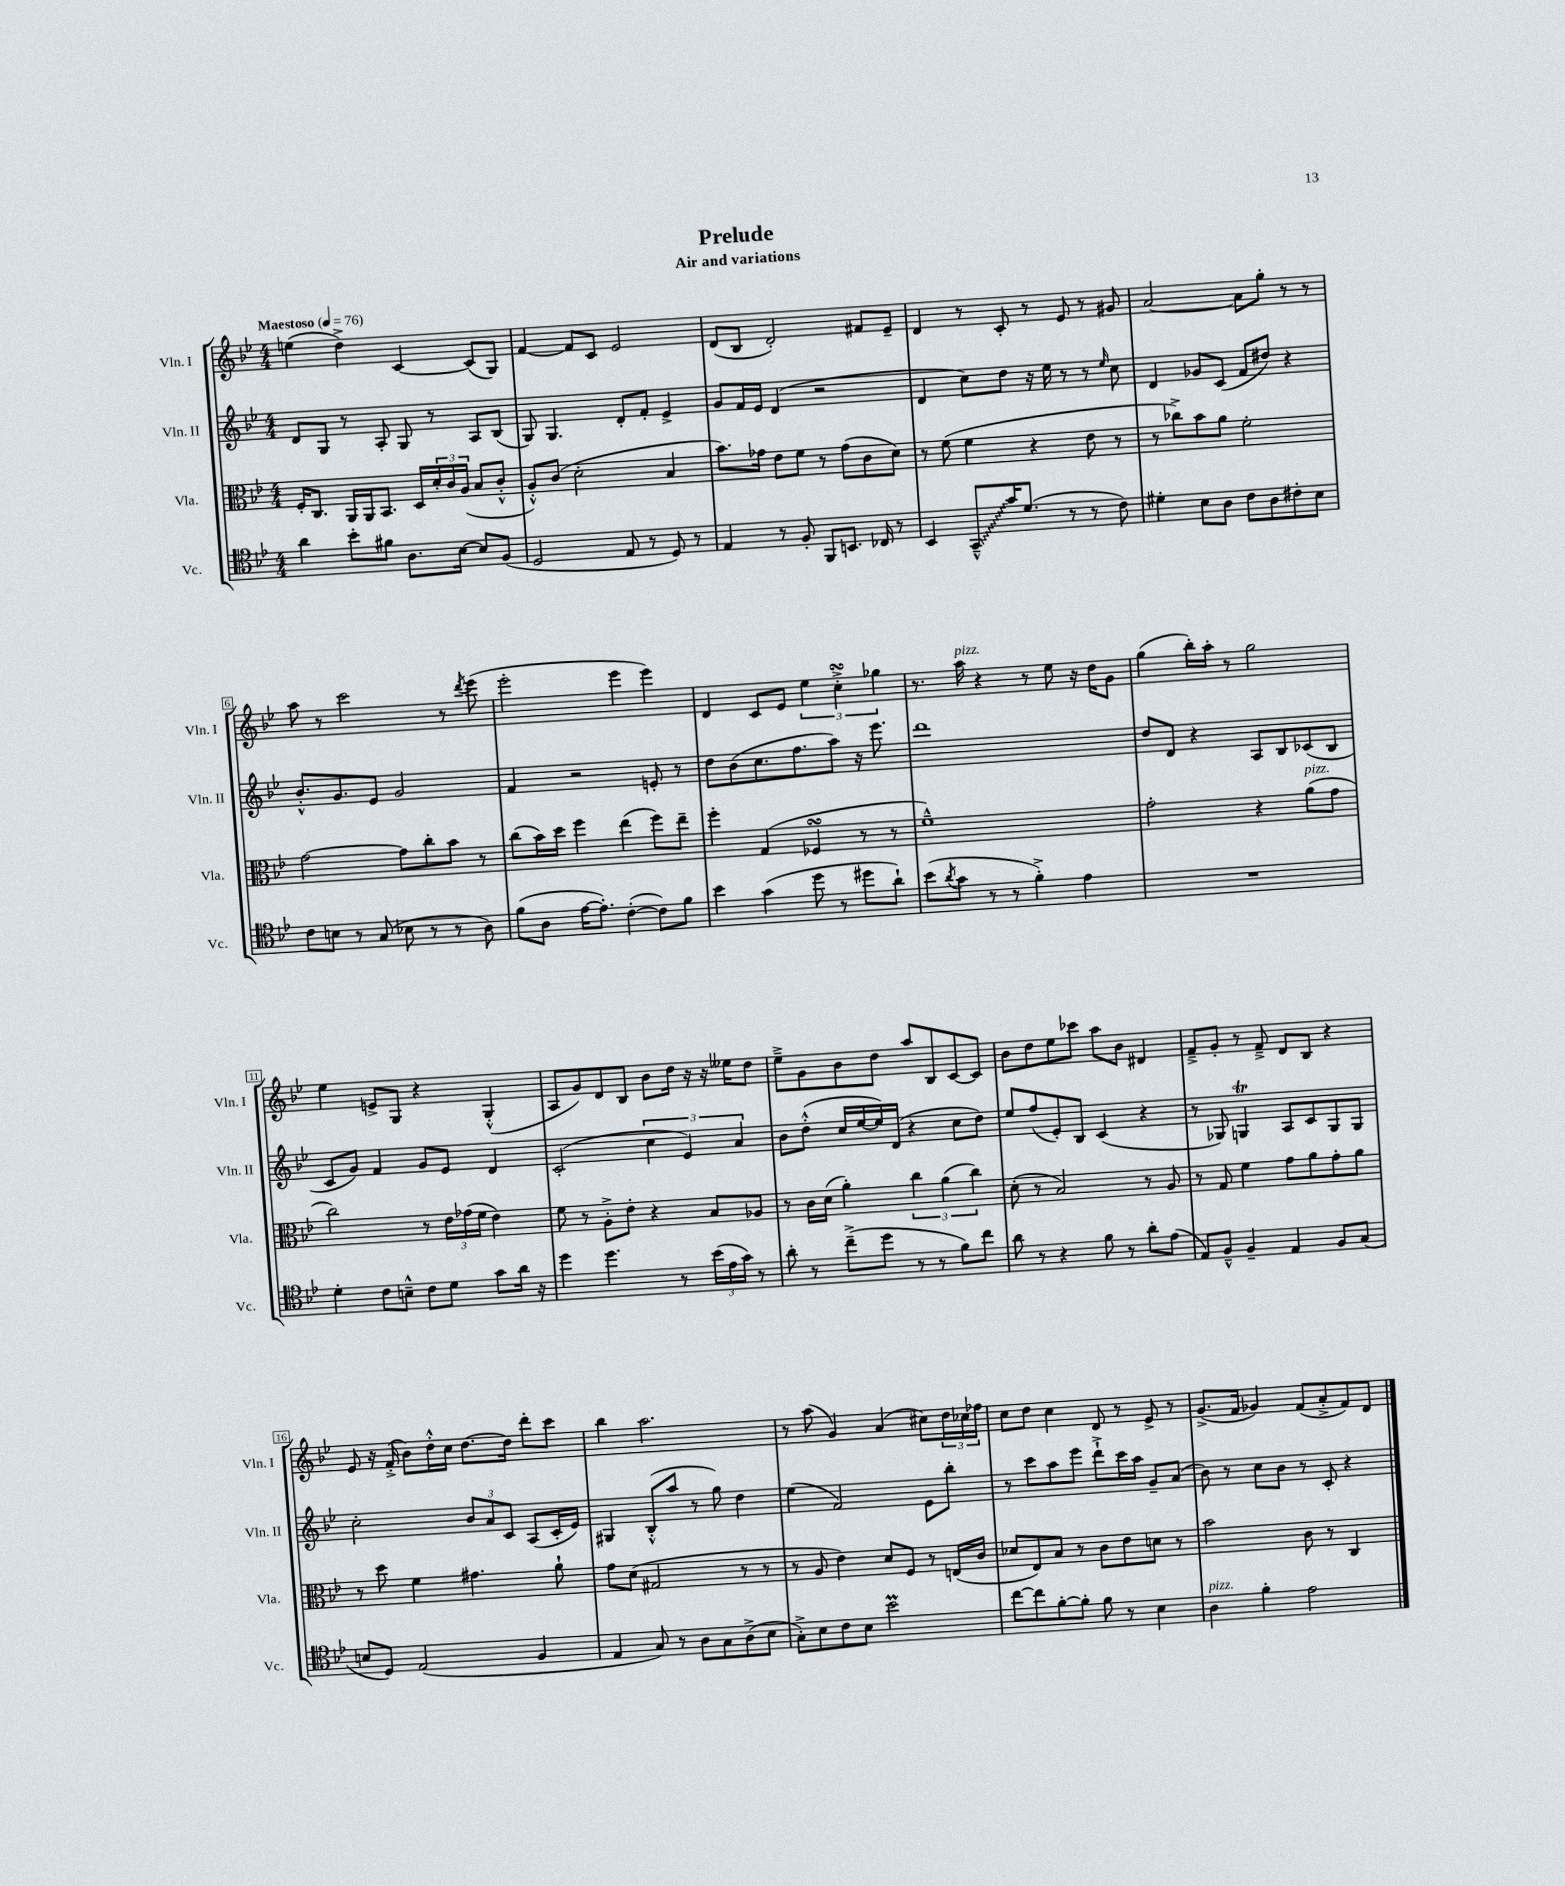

**kern	**kern	**kern	**kern
*staff4	*staff3	*staff2	*staff1
*clefC4	*clefC3	*clefG2	*clefG2
*k[b-e-]	*k[b-e-]	*k[b-e-]	*k[b-e-]
*M4/4	*M4/4	*M4/4	*M4/4
*MM76	*MM76	*MM76	*MM76
4a	16F'	8d	(4ee
.	8.C	.	.
.	.	8G	.
8b-'	16AA	8r	4dd^)
.	16AA	.	.
8f#	8.BB-	8A'	.
8.A	.	8G	[4c
.	16D	.	.
.	24d'	8r	.
.	24c	.	.
[16B-	.	.	.
.	(24A	.	.
8B-]	8B-	8A	(8c]
(8F	8c'^^	(8B-	8G)
=	=	=	=
2D	8A'^^)	8G)	[4f
.	(8c	4.G	.
.	2d'	.	8f]
.	.	.	8c
8E-	.	8d'	2e-
8r	.	8f'	.
8D)	4B-	4e-^	.
8r	.	.	.
=	=	=	=
4E-	8.b-)	8g	(8d
.	.	16f	8B-
.	16g-	16e-	.
8r	8e-	(4d	2d')
8F'	8f	.	.
8FF	8r	2r	.
8.BB	(8g-	.	.
.	8c	.	8f#
16C-	.	.	.
8r	8d)	.	8e-~
=	=	=	=
4BB-	8r	4d	4d
.	(8f	.	.
8GG~^^	4f	8cc)	8r
16g	.	8dd	8c'
(8.d	.	.	.
.	4r	16r	8r
.	.	16ee-	.
8r	.	8r	8e-
8r	8e-	8r	8r
.	.	16qqee-	.
8c)	8r	8cc	8g#
=	=	=	=
4d#'	8r	4d	[2a
.	8cc-^)	.	.
8B-	8b-	8g-	.
8A	8a	(8c	.
8c	2f'	8f	8a]
8A	.	8dd#)	8gg'
8c#'	.	4r	8r
8B-	.	.	8r
=	=	=	=
8c	[2g	8.b-'^^	8aa
8B	.	.	8r
.	.	8.g	.
8r	.	.	2ccc
(8G	.	8e-	.
8B-	8g]	2g	.
8r	8cc'	.	.
8r	8b-	.	8r
.	.	.	8qddd
8A)	8r	.	(8eee-
=	=	=	=
(8f	(8cc	4f	2eee-'
8A	16b-)	.	.
.	16dd	.	.
[16e-	4ff	2r	.
8.e-'])	.	.	.
([4c'	(4ee-	.	4eee-
8c])	8ff)	8e'	4eee-)
8f	8ee-~	8r	.
=	=	=	=
4b-	4ff'	8dd	4d
.	.	(8b-	.
(4g	(4G	8.cc	8c
.	.	.	8e-
.	.	8.ff	.
8dd	4F-	.	6ee-
8r	.	8aa)	.
.	.	.	6cc'^
8dd#	8r	16r	.
.	.	8.eee-	.
.	.	.	6gg-
8a`)	8r	.	.
=	=	=	=
(8b-	1f~^^)	1ddd	8.r
8qa	.	.	.
8g	.	.	.
.	.	.	16aa
8r	.	.	4r
8r	.	.	.
4f'^)	.	.	8r
.	.	.	8ee-
4e-	.	.	16r
.	.	.	16dd
.	.	.	8g
=	=	=	=
1r	2g'	8dd	(4gg
.	.	8d	.
.	.	4r	16bb-')
.	.	.	16aa'
.	.	.	8r
.	4r	8A	2gg
.	.	8B-	.
.	(8a	(8c-	.
.	8g	8B-	.
=	=	=	=
4d'	2cc)	8c	4ee-
.	.	8g)	.
8c	.	4f	8e^
8B~^^	.	.	8G
8c	8r	8g	4r
8d	24e-	8e-	.
.	(24g-	.	.
.	24f	.	.
8g	4e-)	4d	(4G'^^
16a	.	.	.
16r	.	.	.
=	=	=	=
4dd	8f	(2c'	8A
.	8r	.	8g)
4.dd	8A'^	.	8d
.	8e-'	.	8B-
.	4r	6cc	8b-
8r	.	.	16dd
.	.	6e-)	.
.	.	.	16r
(24b-	8B-	.	16r
24e-	.	.	.
.	.	.	16ee--
24g)	.	6a	.
8r	8A-	.	8dd
=	=	=	=
8a'	8r	8b-	8ee-~^
8r	16c	(8dd'^^	8g
.	(16d	.	.
(8cc~^	4a')	16cc	8b-
.	.	[16ee-	.
8dd	.	16ee-])	8dd
.	.	(16d	.
8r	6cc	4r	8aa
8r	.	.	8B-
.	(6a	.	.
8f)	.	8cc	[8c
.	6cc)	.	.
8cc	.	8dd)	8c]
=	=	=	=
8a	(8d'	8ee-	8b-
8r	8r	(8ff	8dd
4r	2B-)	8e-')	8ee-
.	.	8B-	8ccc-
8f	.	(4c	8aa
8r	.	.	8b-
8a'	8r	4r	4d#
(8e-	8A	.	.
=	=	=	=
8E-)	8r	8r	8f~^
8F~^^	8G	8G-)	8g'
4F~	4f	4G	8r
.	.	.	8f~^
4E-	8g	8A	8d
.	8a	8c	8B-
8F	8g'	8G	4r
(8G	8a	8G	.
=	=	=	=
8B	8r	2cc'	8e-
8D)	8dd	.	16r
.	.	.	(16f'^
(2E-	4f	.	8b-)
.	.	.	16dd'^^
.	.	.	16cc
.	4.g#	12b-	[8.dd
.	.	12a	.
.	.	12c	.
.	.	.	16dd]
4F	.	(8A	8ddd'
.	8a`	16c'	8ccc
.	.	16e-)	.
=	=	=	=
4E-	8g	4G#	4bb-
.	(8d	.	.
8G)	2G#	(8B-'^^	2.aa
8r	.	8aa	.
8A	.	8r	.
8G	.	8gg)	.
(8A^	8r	4dd	.
8B-	8r	.	.
=	=	=	=
8G'^)	8r	(4ee-	8r
8B-	8A	.	(8aa
8c	4e-)	2f)	4g)
8B-	.	.	.
2b-	8d	.	(4a
.	8F	.	.
.	8r	8e-	8cc#)
.	(16E	8bb-'	24dd
.	.	.	24cc-
.	16c	.	.
.	.	.	24ff-
=	=	=	=
[8cc	8d-	8r	8cc
8cc]	8E-)	8ccc	8dd
[8f'	8B-	8aa	4cc
8f']	8r	8eee-	.
8f	8c	8ddd`^	8d
8r	8e-	16ccc	8r
.	.	16aa	.
4B-	8d	8g~	8e-^
.	8r	(8a	8r
=	=	=	=
4A	2b-	8b-)	(8.g^
.	.	8r	.
.	.	.	16f
4f'	.	8cc	4g-)
.	.	8b-	.
2e-	8c	8r	(8f
.	8r	8c'	8a'^
.	4C	4r	8f)
.	.	.	8d
==	==	==	==
*-	*-	*-	*-
